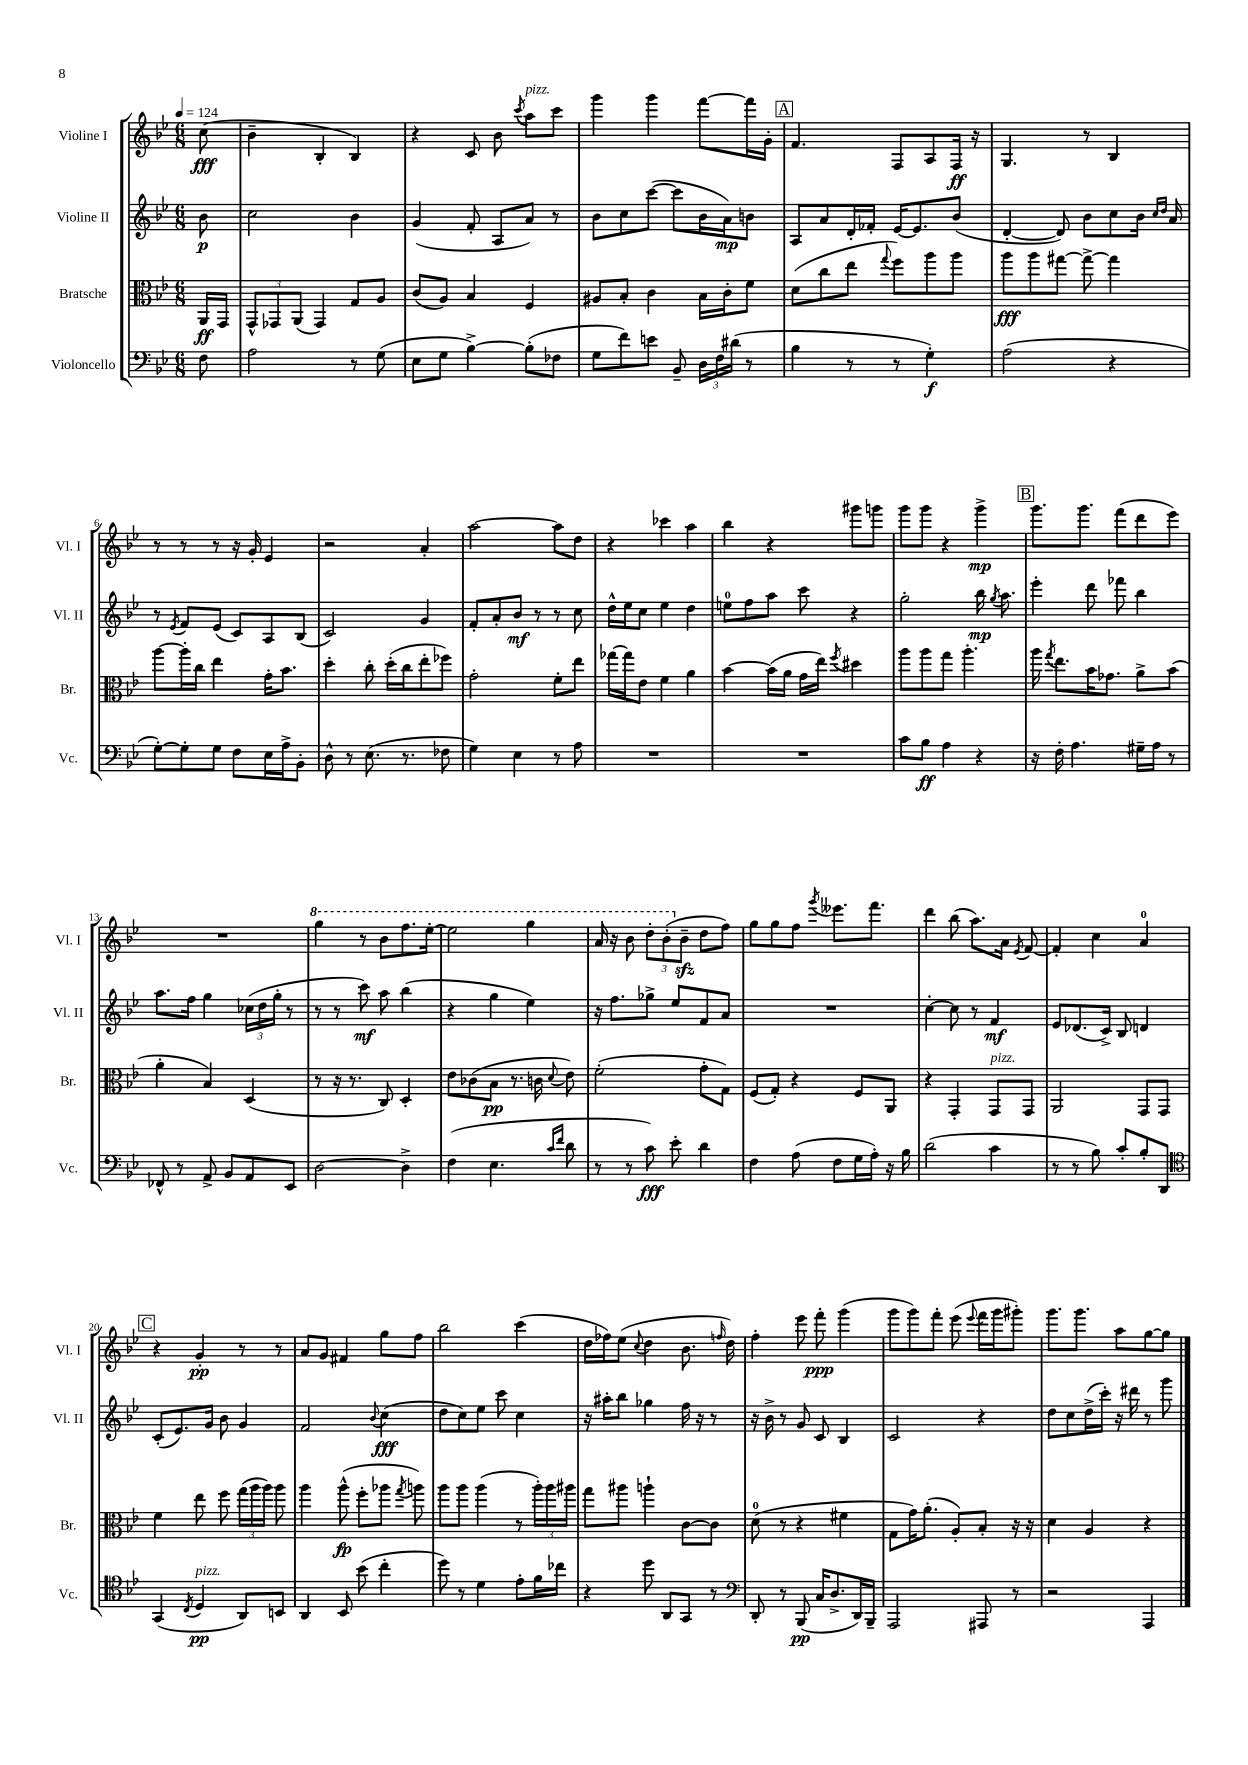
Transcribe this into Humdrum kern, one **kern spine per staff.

**kern	**dynam	**kern	**dynam	**kern	**dynam	**kern	**dynam
*part4	*part4	*part3	*part3	*part2	*part2	*part1	*part1
*staff4	*staff4	*staff3	*staff3	*staff2	*staff2	*staff1	*staff1
*I"Violoncello	*	*I"Bratsche	*	*I"Violine II	*	*I"Violine I	*
*I'Vc.	*	*I'Br.	*	*I'Vl. II	*	*I'Vl. I	*
*clefF4	*	*clefC3	*	*clefG2	*	*clefG2	*
*k[b-e-]	*	*k[b-e-]	*	*k[b-e-]	*	*k[b-e-]	*
*M6/8	*	*M6/8	*	*M6/8	*	*M6/8	*
*MM124	*	*MM124	*	*MM124	*	*MM124	*
=	=	=	=	=	=	=	=
8F\	.	16AA/LL	ff	8b-\	p	(8cc\	fff
.	.	16GG/JJ	.	.	.	.	.
=1	=1	=1	=1	=1	=1	=1	=1
2A\	.	12GG^^/L	.	2cc\	.	4b-~\	.
.	.	12GG-X/	.	.	.	.	.
.	.	(12AA/J	.	.	.	.	.
.	.	4GG-/)	.	.	.	4B-'/	.
8r	.	8G/L	.	4b-\	.	4B-/)	.
(8G\	.	8A/J	.	.	.	.	.
=2	=2	=2	=2	=2	=2	=2	=2
8E-\L	.	(8c/L	.	(4g/	.	4r	.
8G\J	.	8A/J)	.	.	.	.	.
[4B-^\)	.	4B-/	.	8f'/	.	8c/	.
.	.	.	.	8A/L	.	8b-\	.
.	.	.	.	.	.	8qccc/	.
!	!	!	!	!	!	!LO:TX:a:i:t=pizz.	!
(8B-'\L]	.	4F/	.	8a/J)	.	8aa\L	.
8F-X\J	.	.	.	8r	.	8ccc\J	.
=3	=3	=3	=3	=3	=3	=3	=3
8G\L	.	8A#X/L	.	8b-\L	.	4ggg\	.
8f\)	.	8B-'/J	.	8cc\	.	.	.
8en\J	.	4c\	.	([8ccc\J	.	4ggg\	.
8BB-~/	.	.	.	8ccc\L]	.	.	.
24D\LL	.	16B-\LL	.	16b-\L	.	[8fff\L	.
24F\	.	.	.	.	.	.	.
.	.	16c'\J	.	16a\J)	mp	.	.
(24d#X\JJ	.	.	.	.	.	.	.
8r	.	8f\J	.	8bn\J	.	16fff\L]	.
.	.	.	.	.	.	16g'\JJ	.
!!LO:REH:place=s1:t=A
=4	=4	=4	=4	=4	=4	=4	=4
4B-\	.	(8d\L	.	8A/L	.	4.f/	.
.	.	8cc\	.	8a/	.	.	.
8r	.	8ee-\J	.	16d'/L	.	.	.
.	.	.	.	16f-X'/JJ	.	.	.
.	.	8qqgg/	.	.	.	.	.
8r	.	8ff\L)	.	[16e-/KL	.	8F/L	.
.	.	.	.	8.e-/]	.	.	.
4G'\)	f	8aa\	.	.	.	8A/	.
.	.	8aa\J	.	(8b-/J	.	16F/Jk	ff
.	.	.	.	.	.	16r	.
=5	=5	=5	=5	=5	=5	=5	=5
(2A\	.	8aa\L	fff	[4d'/	.	4.G/	.
.	.	8aa\	.	.	.	.	.
.	.	[8gg#X\J	.	8d/])	.	.	.
.	.	8gg#^\_	.	8b-\L	.	8r	.
4r	.	4gg#\]	.	8cc\	.	4B-/	.
.	.	.	.	16b-\Jk	.	.	.
.	.	.	.	16qqcc/LL	.	.	.
.	.	.	.	16qqdd/JJ	.	.	.
.	.	.	.	16a/	.	.	.
!!LO:LB:g=z
=6	=6	=6	=6	=6	=6	=6	=6
[8G'\L)	.	[8aa\L	.	8r	.	8r	.
.	.	.	.	8qe-/	.	.	.
8G'\]	.	16aa'\L]	.	8f/L	.	8r	.
.	.	16cc\JJ	.	.	.	.	.
8G\J	.	4ee-\	.	(8e-/J	.	8r	.
8F\L	.	.	.	8c/L)	.	16r	.
.	.	.	.	.	.	16g'/	.
16E-\L	.	16g'\KL	.	8A/	.	4e-/	.
16A^\J	.	8.b-\J	.	.	.	.	.
8BB-'\J	.	.	.	(8B-/J	.	.	.
=7	=7	=7	=7	=7	=7	=7	=7
8D^^\	.	4dd'\	.	2c/)	.	2r	.
8r	.	.	.	.	.	.	.
(8.E-\	.	8cc'\	.	.	.	.	.
.	.	(16dd'\LL	.	.	.	.	.
8.r	.	16cc\J	.	.	.	.	.
.	.	8ee-'\	.	4g/	.	4a'/	.
8F-X\	.	8ff-X\J)	.	.	.	.	.
=8	=8	=8	=8	=8	=8	=8	=8
4G\)	.	2g'\	.	8f'/L	.	[2aa\	.
.	.	.	.	8a'/	.	.	.
4E-\	.	.	.	8b-/J	mf	.	.
.	.	.	.	8r	.	.	.
8r	.	8f'\L	.	8r	.	8aa\L]	.
8A\	.	8ee-\J	.	8cc\	.	8dd\J	.
=9	=9	=9	=9	=9	=9	=9	=9
2.r	.	[16gg-X\LL	.	16dd^^\LL	.	4r	.
.	.	16gg-\J]	.	16ee-\J	.	.	.
.	.	8e-\J	.	8cc\J	.	.	.
.	.	4f\	.	4ee-\	.	4ccc-X\	.
.	.	4a\	.	4dd\	.	4aa\	.
=10	=10	=10	=10	=10	=10	=10	=10
2.r	.	[4b-\	.	8een\L	.	4bb-\	.
.	.	.	.	8ff\	.	.	.
.	.	(16b-\LL]	.	8aa\J	.	4r	.
.	.	16a\JJ	.	.	.	.	.
.	.	16g\LL	.	8ccc\	.	.	.
.	.	16ee-\JJ)	.	.	.	.	.
.	.	8qff/	.	.	.	.	.
.	.	4dd#X\	.	4r	.	8ggg#X\L	.
.	.	.	.	.	.	8gggn\J	.
=11	=11	=11	=11	=11	=11	=11	=11
8c\L	.	8aa\L	.	2gg'\	.	8ggg\L	.
8B-\J	ff	8aa\	.	.	.	8ggg\J	.
4A\	.	8gg\J	.	.	.	4r	.
.	.	4.aa'\	.	.	.	.	.
4r	.	.	.	16bb-\	mp	4ggg^\	mp
.	.	.	.	8qgg/	.	.	.
.	.	.	.	8.aa\	.	.	.
!!LO:REH:place=s1:t=B
=12	=12	=12	=12	=12	=12	=12	=12
16r	.	16aa\	.	4eee-'\	.	8.ggg\L	.
.	.	8qgg/	.	.	.	.	.
16F'\	.	8.ee-\L	.	.	.	.	.
4.A\	.	.	.	.	.	.	.
.	.	.	.	.	.	8.ggg\J	.
.	.	16b-\K	.	8ddd\	.	.	.
.	.	8.g-X\J	.	.	.	.	.
.	.	.	.	8fff-X\	.	(8fff\L	.
16G#X~\LL	.	8a^\L	.	4bb-\	.	8ddd\	.
16A\JJ	.	.	.	.	.	.	.
8r	.	(8b-\J	.	.	.	8eee-\J)	.
!!LO:LB:g=z
=13	=13	=13	=13	=13	=13	=13	=13
8FF-X^^/	.	4a'\	.	8.aa\L	.	2.r	.
8r	.	.	.	.	.	.	.
.	.	.	.	16ff\Jk	.	.	.
8AA^/	.	4B-/)	.	4gg\	.	.	.
8BB-/L	.	.	.	.	.	.	.
8AA/	.	(4D/	.	(24cc-X\LL	.	.	.
.	.	.	.	24dd\	.	.	.
.	.	.	.	24gg'\JJ	.	.	.
8EE-/J	.	.	.	8r	.	.	.
=14	=14	=14	=14	=14	=14	=14	=14
*	*	*	*	*	*	*8va	*
[2D\	.	8r	.	8r	.	4ggg\	.
.	.	16r	.	8r	.	.	.
.	.	8.r	.	.	.	.	.
.	.	.	.	8ccc\)	mf	8r	.
.	.	8C/)	.	8aa\	.	8bb-\L	.
4D^\]	.	4D'/	.	(4bb-\	.	8.fff\	.
.	.	.	.	.	.	[16eee-'\Jk	.
=15	=15	=15	=15	=15	=15	=15	=15
(4F\	.	8e-\L	.	4r	.	2eee-\]	.
.	.	(8c-X\	.	.	.	.	.
4.E-\	.	8B-\J	pp	4gg\	.	.	.
.	.	8.r	.	.	.	.	.
.	.	.	.	4ee-\)	.	4ggg\	.
.	.	16cn\	.	.	.	.	.
16qqc/LL	.	.	.	.	.	.	.
16qqf/JJ	.	8qqd/	.	.	.	.	.
8d\	.	8e-\)	.	.	.	.	.
=16	=16	=16	=16	=16	=16	=16	=16
8r	.	(2f'\	.	16r	.	16aa/	.
.	.	.	.	8.ff\L	.	16r	.
8r	.	.	.	.	.	8bb-\	.
8c\)	fff	.	.	8gg-X^\J	.	12ddd'\L	.
.	.	.	.	.	.	(12bb-'\	.
8e-'\	.	.	.	8ee-/L	.	.	.
*	*	*	*	*	*	*X8va	*
.	.	.	.	.	.	12b-zz~\J	.
4d\	.	8g'\L	.	8f/	.	8dd\L	.
.	.	8G\J)	.	8a/J	.	8ff\J)	.
=17	=17	=17	=17	=17	=17	=17	=17
4F\	.	(8F/L	.	2.r	.	8gg\L	.
.	.	8G'/J)	.	.	.	8gg\	.
(8A\	.	4r	.	.	.	8ff\J	.
.	.	.	.	.	.	8qggg/	.
8F\L	.	.	.	.	.	8.eee--X\L	.
16G\L	.	8F/L	.	.	.	.	.
16A'\JJ)	.	.	.	.	.	8.fff\J	.
16r	.	8AA/J	.	.	.	.	.
16B-\	.	.	.	.	.	.	.
=18	=18	=18	=18	=18	=18	=18	=18
(2d\	.	4r	.	[4cc'\	.	4ddd\	.
.	.	4GG'/	.	8cc\]	.	(8bb-\	.
.	.	.	.	8r	.	8.aa\L)	.
!	!	!LO:TX:a:i:t=pizz.	!	!	!	!	!
4c\	.	8GG/L	.	4f/	mf	.	.
.	.	.	.	.	.	16a\Jk	.
.	.	.	.	.	.	8qe-/	.
.	.	8GG/J	.	.	.	[8f/	.
=19	=19	=19	=19	=19	=19	=19	=19
8r	.	2AA/	.	8e-/L	.	4f'/]	.
8r	.	.	.	(8.d-X/	.	.	.
8B-\)	.	.	.	.	.	4cc\	.
.	.	.	.	16c^/Jk)	.	.	.
8c'/L	.	.	.	8B-/	.	.	.
8B-'/	.	8GG/L	.	4dn/	.	4a/	.
8DD/J	.	8GG/J	.	.	.	.	.
!!LO:LB:g=z
!!LO:REH:place=s1:t=C
=20	=20	=20	=20	=20	=20	=20	=20
*clefC4	*	*	*	*	*	*	*
(4GG/	.	4f\	.	(8c'/L	.	4r	.
.	.	.	.	8.e-/)	.	.	.
8qC/	.	.	.	.	.	.	.
!LO:TX:a:i:t=pizz.	!	!	!	!	!	!	!
4D/	pp	8ee-\	.	.	.	4g'/	pp
.	.	.	.	16g/Jk	.	.	.
.	.	8ff\	.	8b-\	.	.	.
8AA/L)	.	(24gg\LL	.	4g/	.	8r	.
.	.	24aa\	.	.	.	.	.
.	.	24aa\JJ)	.	.	.	.	.
8BBn/J	.	8aa\	.	.	.	8r	.
=21	=21	=21	=21	=21	=21	=21	=21
4AA/	.	4aa\	.	2f/	.	8a/L	.
.	.	.	.	.	.	8g/J	.
8BB-/	.	(8aa^^\	fp	.	.	4f#X/	.
(8b-\	.	8ff'\L	.	.	.	.	.
.	.	.	.	8qqb-/	.	.	.
4cc'\	.	8aa-X\J	.	(4cc\	fff	8gg\L	.
.	.	8qgg/	.	.	.	.	.
.	.	8aan\)	.	.	.	8ff\J	.
=22	=22	=22	=22	=22	=22	=22	=22
8dd\)	.	8aa\L	.	8dd\L	.	2bb-\	.
8r	.	8aa\J	.	8cc\)	.	.	.
4d\	.	(4aa\	.	8ee-\J	.	.	.
.	.	.	.	8ccc\	.	.	.
8e-'\L	.	8r	.	4cc\	.	(4ccc\	.
16f\L	.	24aa'\LL)	.	.	.	.	.
.	.	24aa\	.	.	.	.	.
16cc-X\JJ	.	.	.	.	.	.	.
.	.	24aa#X\JJ	.	.	.	.	.
=23	=23	=23	=23	=23	=23	=23	=23
4r	.	8gg\L	.	16r	.	16dd\LL	.
.	.	.	.	16aa#X'\KL	.	16ff-X\J)	.
.	.	8aa#X\J	.	8bb-\J	.	(8ee-\J	.
.	.	.	.	.	.	8qqcc/	.
8dd\	.	4aan`\	.	4gg-X\	.	4dd\	.
8AA/L	.	.	.	.	.	.	.
8GG/J	.	[8c\L	.	16ff\	.	8.b-\	.
.	.	.	.	16r	.	.	.
8r	.	8c\J]	.	8r	.	.	.
.	.	.	.	.	.	16qqffn/	.
.	.	.	.	.	.	16dd\)	.
=24	=24	=24	=24	=24	=24	=24	=24
*clefF4	*	*	*	*	*	*	*
8DD'/	.	(8d\	.	16r	.	4ff'\	.
.	.	.	.	16b-^\	.	.	.
8r	.	8r	.	8r	.	.	.
(8BBB-/	pp	4r	.	8g/	.	8eee-\	.
16C/KL	.	.	.	8c/	.	8fff'\	ppp
8.D^/	.	.	.	.	.	.	.
.	.	4f#X\	.	4B-/	.	(4ggg\	.
16DD/L)	.	.	.	.	.	.	.
16BBB-~/JJ	.	.	.	.	.	.	.
=25	=25	=25	=25	=25	=25	=25	=25
2AAA/	.	8G\L	.	2c/	.	8ggg\L	.
.	.	16g\K)	.	.	.	8ggg\)	.
.	.	(8.a'\J	.	.	.	.	.
.	.	.	.	.	.	8fff'\J	.
.	.	8A'/L)	.	.	.	(8eee-\	.
.	.	.	.	.	.	8qqeee-/	.
8AAA#X/	.	8B-'/J	.	4r	.	16fff\LL	.
.	.	.	.	.	.	16ggg\J	.
8r	.	16r	.	.	.	8ggg#X'\J)	.
.	.	16r	.	.	.	.	.
=26	=26	=26	=26	=26	=26	=26	=26
2r	.	4d\	.	8dd\L	.	8.ggg\L	.
.	.	.	.	8cc\	.	.	.
.	.	.	.	.	.	8.ggg\J	.
.	.	4A/	.	(16dd^\L	.	.	.
.	.	.	.	16ccc'\JJ)	.	.	.
.	.	.	.	16r	.	8aa\L	.
.	.	.	.	16ddd#X\	.	.	.
4AAA/	.	4r	.	8r	.	[8gg\	.
.	.	.	.	8ggg\	.	8gg\J]	.
==	==	==	==	==	==	==	==
*-	*-	*-	*-	*-	*-	*-	*-
